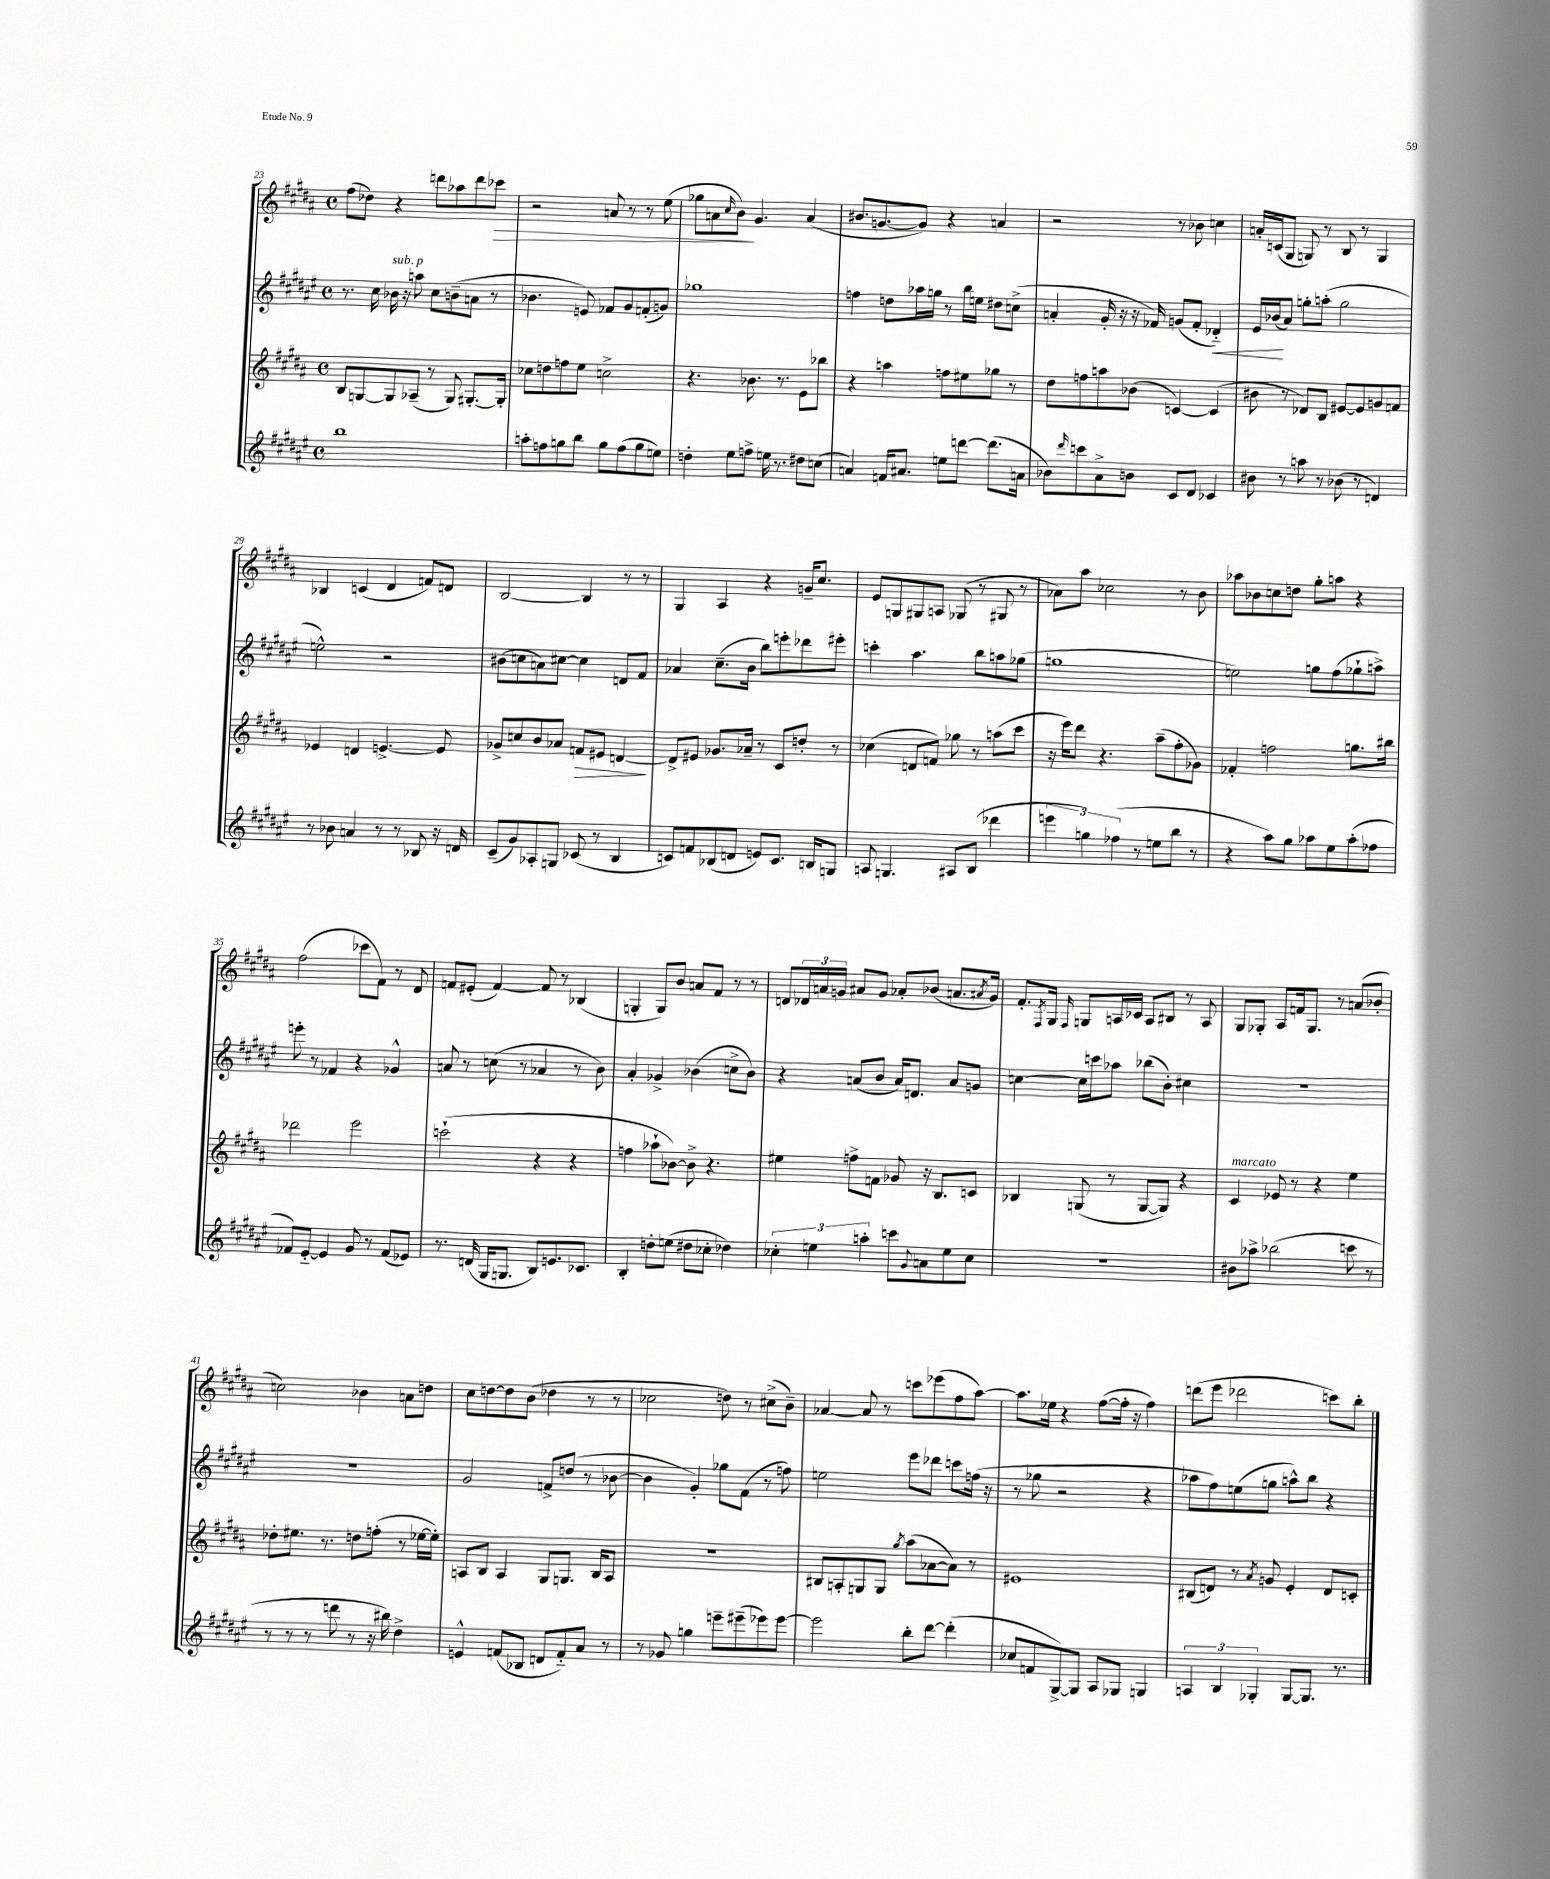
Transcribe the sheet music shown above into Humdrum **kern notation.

**kern	**kern	**dynam	**kern	**dynam	**kern	**dynam
*part4	*part3	*part3	*part2	*part2	*part1	*part1
*staff4	*staff3	*staff3	*staff2	*staff2	*staff1	*staff1
*clefG2	*clefG2	*	*clefG2	*	*clefG2	*
*k[f#c#g#d#a#e#]	*k[f#c#g#d#a#]	*	*k[f#c#g#d#a#e#]	*	*k[f#c#g#d#a#]	*
*M4/4	*M4/4	*	*M4/4	*	*M4/4	*
*met(c)	*met(c)	*	*met(c)	*	*met(c)	*
=23	=23	=23	=23	=23	=23	=23
1bb	8B/L	.	8.r	.	(8ff#\L	.
.	[8Gn/	.	.	.	8dd-X\J)	.
.	.	.	16cc#\	.	.	.
!	!	!	!LO:TX:a:i:t=sub. p	!	!	!
.	8G/]	.	16b-X\	.	4r	.
.	.	.	16r	.	.	.
.	(8A-X~/J	.	8aan\	.	.	.
.	8r	.	8cc#\L	.	8dddn\L	.
.	8G/)	.	(8bn~\	.	8aa-X\	.
.	[8.G#X'/L	.	8an\J	.	8ddd\	.
!	!	!	!	!	!	!LO:HP:b
.	.	.	8r	.	8ccc-X\J	>
.	16G#'/Jk]	.	.	.	.	.
=24	=24	=24	=24	=24	=24	=24
8aan'\L	8cc-X\L	.	4.b-X\	.	2r	.
8ffn\	8ddn\	.	.	.	.	.
8ggn\	8ffn\	.	.	.	.	.
8bb\J	8ee\J	.	8en/)	.	.	.
8gg\L	2ccn^\	.	8f-X/L	.	8an/	.
(8ff\	.	.	8g#/	.	8r	.
8gg\	.	.	(8fn'/	.	8r	.
8een\J)	.	.	8gn/J)	.	(8ee\	.
=25	=25	=25	=25	=25	=25	=25
4ddn'\	4.r	.	1gg-X	.	8gg-X\L	.
.	.	.	.	.	8an\	.
.	.	.	.	.	16qqcc#/	.
8ee#\L	.	.	.	.	8b\J)	.
8ffn^\J	8.b-X\	.	.	.	4.g#/	]
16een\	.	.	.	.	.	.
8.r	8.r	.	.	.	.	.
8dd#X\L	8e\L	.	.	.	(4a/	.
(8ccn\J	8bb-X\J	.	.	.	.	.
=26	=26	=26	=26	=26	=26	=26
4an/)	4r	.	4ffn\	.	8.b#X/L	.
.	.	.	.	.	[8.gn/	.
16fn/KL	4aan\	.	8ddn\L	.	.	.
8.a#X/J	.	.	.	.	.	.
.	.	.	16aa-X\L	.	8g/J])	.
.	.	.	16ggn\JJ	.	.	.
8een\L	8ffn\L	.	8r	.	4r	.
[8dddn\J	8ee#X\	.	16bb\LL	.	.	.
.	.	.	16een\JJ	.	.	.
(8.ddd\L]	8gg-X\J	.	8dd#X\L	.	4an/	.
.	8r	.	(8ccn^\J	.	.	.
16an\Jk	.	.	.	.	.	.
=27	=27	=27	=27	=27	=27	=27
8b-X\L)	8dd#\L	.	4an'/	.	2r	.
16qqddd#/	.	.	.	.	.	.
8cccn\	8ffn\	.	.	.	.	.
8a#^\	8aan\	.	16g#'/	.	.	.
.	.	.	16r	.	.	.
8bn\J	(8b-X\J	.	16r	.	.	.
.	.	.	16f-X/)	.	.	.
8c#/L	[4cn/)	.	(8gn/L	.	8r	.
8d#/J	.	.	8f-'/J	.	8b-X\	.
!	!	!	!	!LO:HP:b	!	!
4c-X/	(4c/]	.	4d-X/)	<	4ccn\	.
=28	=28	=28	=28	=28	=28	=28
8b#X\	8b#X\	.	16e#/LL	.	16an'/LL	.
.	.	.	(16b-X/J	.	(16cn/J	.
8r	8r	.	8a#/J)	[	8G#/J	.
8aan\	8d-X/L)	.	8ggn'\L	.	8Gn/)	.
8r	8B/J	.	(8aan'\J	.	8r	.
(8b-X\	[8e#X/L	.	2gg\	.	8B/	.
8r	8e#/]	.	.	.	8r	.
4dn/)	8gn/	.	.	.	4G/	.
.	8fn/J	.	.	.	.	.
!!LO:LB:g=z
=29	=29	=29	=29	=29	=29	=29
8r	4e-X/	.	2een^^\)	.	4B-X/	.
8b-X\	.	.	.	.	.	.
4an/	4dn/	.	.	.	(4cn/	.
8r	[4.en^/	.	2r	.	4d#/	.
8r	.	.	.	.	.	.
8B-X/	.	.	.	.	8fn/L)	.
16r	8e/]	.	.	.	8dn/J	.
16dn/	.	.	.	.	.	.
=30	=30	=30	=30	=30	=30	=30
(8c#~/L	8g-X^/L	.	(8b#X\L	.	[2B/	.
8g#/)	8ccn/	.	8ccn\	.	.	.
8A-X'/	8b/	.	8an\)	.	.	.
8Gn/J	8a-X/J	.	[8cc#X\J	.	.	.
!	!	!LO:HP:b	!	!	!	!
(8c-X/	8fn/L	>	4cc#\]	.	4B/]	.
8r	8e#X/J	.	.	.	.	.
4B/	[4dn/	.	8dn/L	.	8r	.
.	.	.	8f#/J	.	8r	.
.	.	]	.	.	.	.
=31	=31	=31	=31	=31	=31	=31
8cn/L)	8d^/L]	.	4a-X/	.	4G#/	.
8fn/	8e#X/J	.	.	.	.	.
(8B-X/	8.g-X/L	.	(8.cc#~\L	.	4A#/	.
8dn/J	.	.	.	.	.	.
.	16a-X~/Jk	.	16b\Jk	.	.	.
8en/L)	8r	.	8bb\L)	.	4r	.
8.c/J	8c#/L	.	8eeen'\	.	.	.
.	8ddn'/J	.	8ddd-X\	.	16gn~/KL	.
16Bn/KL	.	.	.	.	8.cc#/J	.
8Gn/J	8r	.	8eee#X'\J	.	.	.
=32	=32	=32	=32	=32	=32	=32
8An/	(4cc-X\	.	4cccn'\	.	8e/L	.
4.Gn/	.	.	.	.	8Gn/	.
.	8dn/L	.	4.aa#\	.	8G#X/	.
.	8fn/J)	.	.	.	8An/J	.
8A#X/L	8gg-X\	.	.	.	(8G-X/	.
(8B/J	8r	.	8bb\L	.	8r	.
4ddd-X\	(8aan\L	.	8aan\	.	8G#X/	.
.	8ccc#\J	.	(8gg-X\J	.	8r	.
=33	=33	=33	=33	=33	=33	=33
6eeen\	16r	.	1ggn	.	8a-X\L)	.
.	16eee\KL)	.	.	.	.	.
.	8ddd#\J	.	.	.	8aa#\J	.
6ggn\)	.	.	.	.	.	.
.	4.r	.	.	.	2cc-X\	.
(6ff-X\	.	.	.	.	.	.
8r	.	.	.	.	.	.
8een\L	(8aa#~\L	.	.	.	.	.
8bb\J	8ff#'\	.	.	.	8r	.
8r	8g-X\J)	.	.	.	8b\	.
=34	=34	=34	=34	=34	=34	=34
4r	4f-X'/	.	2een\)	.	8aa-X\L	.
.	.	.	.	.	8b-X\	.
8aa#\L)	2ffn\	.	.	.	8ccn\	.
8gg#\J	.	.	.	.	8ddn\J	.
8aa-X\L	.	.	8ggn\L	.	8gg#'\L	.
8ee#\	.	.	(8ff#\	.	8aan\J	.
(8aa-'\	8.ggn\L	.	8gg-X`\	.	4r	.
8ff-X\J	.	.	8aan^\J)	.	.	.
.	16bb#X\Jk	.	.	.	.	.
!!LO:LB:g=z
=35	=35	=35	=35	=35	=35	=35
8f-X/L)	2ddd-X\	.	8eeen'\	.	(2ff#\	.
[8e#/J	.	.	8r	.	.	.
4e#/]	.	.	4f-X/	.	.	.
8g#/	2eee\	.	4r	.	8ccc-X\L	.
8r	.	.	.	.	8f#\J)	.
(8f-/L	.	.	4g-X^^/	.	8r	.
8e-X/J)	.	.	.	.	8d#/	.
=36	=36	=36	=36	=36	=36	=36
8.r	(2cccn`\	.	8an/	.	8fn/L	.
.	.	.	8r	.	(8e#X'/J	.
(16dn/	.	.	.	.	.	.
16G#/KL	.	.	(8ccn\	.	[4f/)	.
8.Gn/J	.	.	.	.	.	.
.	.	.	8r	.	.	.
8B/L)	4r	.	4a-X/	.	8f/]	.
8.en/	.	.	.	.	8r	.
.	4r	.	8r	.	(4B-X/	.
8.c-X/J	.	.	.	.	.	.
.	.	.	8b\)	.	.	.
=37	=37	=37	=37	=37	=37	=37
4B'/	4ffn\	.	4a#'/	.	4Gn'/	.
8ddn'\L	8aa-X`\L	.	4g-X^/	.	8G/L)	.
(8een\J	[8b-X\J)	.	.	.	8b/J	.
8dd#X\L	8b-^\]	.	(4b-X\	.	8an/L	.
8cc-X'\J	4.r	.	.	.	8f#/J	.
4dd-X\)	.	.	8ccn^\L	.	8r	.
.	.	.	8b-\J)	.	8r	.
=38	=38	=38	=38	=38	=38	=38
6cc-X'\	4ee#X\	.	4r	.	8dn/L	.
.	.	.	.	.	24d-X/L	.
6een\	.	.	.	.	24an/	.
.	.	.	.	.	24gn/JJ	.
.	8ffn^\L	.	(8an/L	.	8a#X/L	.
6aan'\	.	.	.	.	.	.
.	8fn\J	.	8b/J	.	8g/J	.
8cccn\L	8g-X/	.	16a/KL)	.	8a-X'/L	.
.	.	.	8.dn/J	.	.	.
8qqg#/	.	.	.	.	.	.
8an\	16r	.	.	.	(8b-X/J	.
.	8.B/L	.	.	.	.	.
8ee\	.	.	8a/L	.	8.an/L	.
8cc-\J	8cn/J	.	8gn/J	.	.	.
.	.	.	.	.	8qa#X/	.
.	.	.	.	.	16g/Jk)	.
=39	=39	=39	=39	=39	=39	=39
1r	4B-X/	.	[4ccn\	.	8.f#'/L	.
.	.	.	.	.	8qF#/	.
.	.	.	.	.	16G#/Jk	.
.	.	.	.	.	16qqF#/	.
.	(8Gn/	.	16cc\LL]	.	8Gn/L	.
.	.	.	16cccn\J	.	.	.
.	8r	.	8aa-X\J	.	16An/L	.
.	.	.	.	.	16c-X/JJ	.
.	[8G/L	.	(8bb-X\L	.	8A/L	.
.	8G/J])	.	8b'\J)	.	8B#X/J	.
.	4r	.	4cc#X\	.	8r	.
.	.	.	.	.	8A/	.
=40	=40	=40	=40	=40	=40	=40
!	!LO:TX:a:i:t=marcato	!	!	!	!	!
8b#X\L	4c#/	.	1r	.	8G#/L	.
8aa-X^\J	.	.	.	.	8G-X'/J	.
(2bb-X\	8e-X/	.	.	.	8A#/L	.
.	8r	.	.	.	16fn/k	.
.	.	.	.	.	8.G-/J	.
.	4r	.	.	.	.	.
.	.	.	.	.	8r	.
8cccn\	4ee\	.	.	.	(8an/L	.
8r	.	.	.	.	8b-X'/J	.
!!LO:LB:g=z
=41	=41	=41	=41	=41	=41	=41
8r	8dd-X'\L	.	1r	.	2ccn\)	.
8r	8.ee#X\J	.	.	.	.	.
8r	.	.	.	.	.	.
.	8.r	.	.	.	.	.
8dddn\	.	.	.	.	.	.
8r	8ddn\L	.	.	.	4b-X\	.
16r	(8ffn'\J	.	.	.	.	.
16bb#X\)	.	.	.	.	.	.
4dd#^\	8r	.	.	.	8an\L	.
.	[16ee-X\LL	.	.	.	8ddn\J	.
.	16ee-'\JJ])	.	.	.	.	.
=42	=42	=42	=42	=42	=42	=42
4en^^/	8An/L	.	2g#/	.	8cc#\L	.
.	8B/J	.	.	.	[8ddn\	.
(8fn/L	4A/	.	.	.	8dd\]	.
8B-X/J	.	.	.	.	(8b\J	.
8dn/L	8G#/L	.	8fn^/L	.	4dd-X\	.
8f/)	8.Gn/J	.	(8ddn/J	.	.	.
8a#/J	.	.	8r	.	8r	.
.	16B/KL	.	.	.	.	.
8r	8A/J	.	[8b-X\	.	8r	.
=43	=43	=43	=43	=43	=43	=43
8r	1r	.	4b-\]	.	2cc-X\	.
8g-X/	.	.	.	.	.	.
4ggn\	.	.	4g#'/)	.	.	.
8eeen~\L	.	.	8gg-X\L	.	8ddn\)	.
(8eee#X~\	.	.	(8f#\J	.	8r	.
8eee-X\)	.	.	8r	.	(8cc#X^\L	.
[8eee-\J	.	.	8ffn\)	.	8b~\J)	.
=44	=44	=44	=44	=44	=44	=44
2eee-\]	8B#X/L	.	2een\	.	[4a-X/	.
.	8An'/	.	.	.	.	.
.	8Gn/	.	.	.	8a-/]	.
.	8G/J	.	.	.	8r	.
.	8qgg#/	.	.	.	.	.
8bb'\L	(8aa#\L	.	8eee#\L	.	8cccn\L	.
[8ddd#\J	[8a-X\	.	8ddd-X\J	.	(8eee-X\	.
(4ddd#'\]	8a-\J])	.	8cccn\L	.	8ff#\	.
.	8r	.	(16ffn\Jk	.	[8aa#\J)	.
.	.	.	16r	.	.	.
=45	=45	=45	=45	=45	=45	=45
8cc-X/L	1e#X	.	8r	.	8.aa#\L]	.
8fn/	.	.	8gg-X\	.	.	.
.	.	.	.	.	16ee-X\Jk	.
[8G#^/)	.	.	2r	.	4r	.
8G#/J]	.	.	.	.	.	.
8A#/L	.	.	.	.	([8ff#\L	.
8G-X/J	.	.	.	.	16ff#'\Jk]	.
.	.	.	.	.	16r	.
4Gn/	.	.	4r	.	4ff#\)	.
=46	=46	=46	=46	=46	=46	=46
6An/	(8B#X/L	.	8aa-X\L	.	(8dddn\L	.
.	8dn/J)	.	8ff#\)	.	8eee\J	.
6B/	.	.	.	.	.	.
.	8r	.	(8een\	.	2ddd-X\	.
6G-X'/	.	.	.	.	.	.
.	8qa#/	.	.	.	.	.
.	8gn/	.	8ggn\J	.	.	.
[8G-/L	4e'/	.	8aan^^\L)	.	.	.
8.G-/J]	.	.	8bb\J	.	.	.
.	8d/L	.	4r	.	8cccn\L)	.
8.r	.	.	.	.	.	.
.	8cn'/J	.	.	.	8bb'\J	.
==	==	==	==	==	==	==
*-	*-	*-	*-	*-	*-	*-
